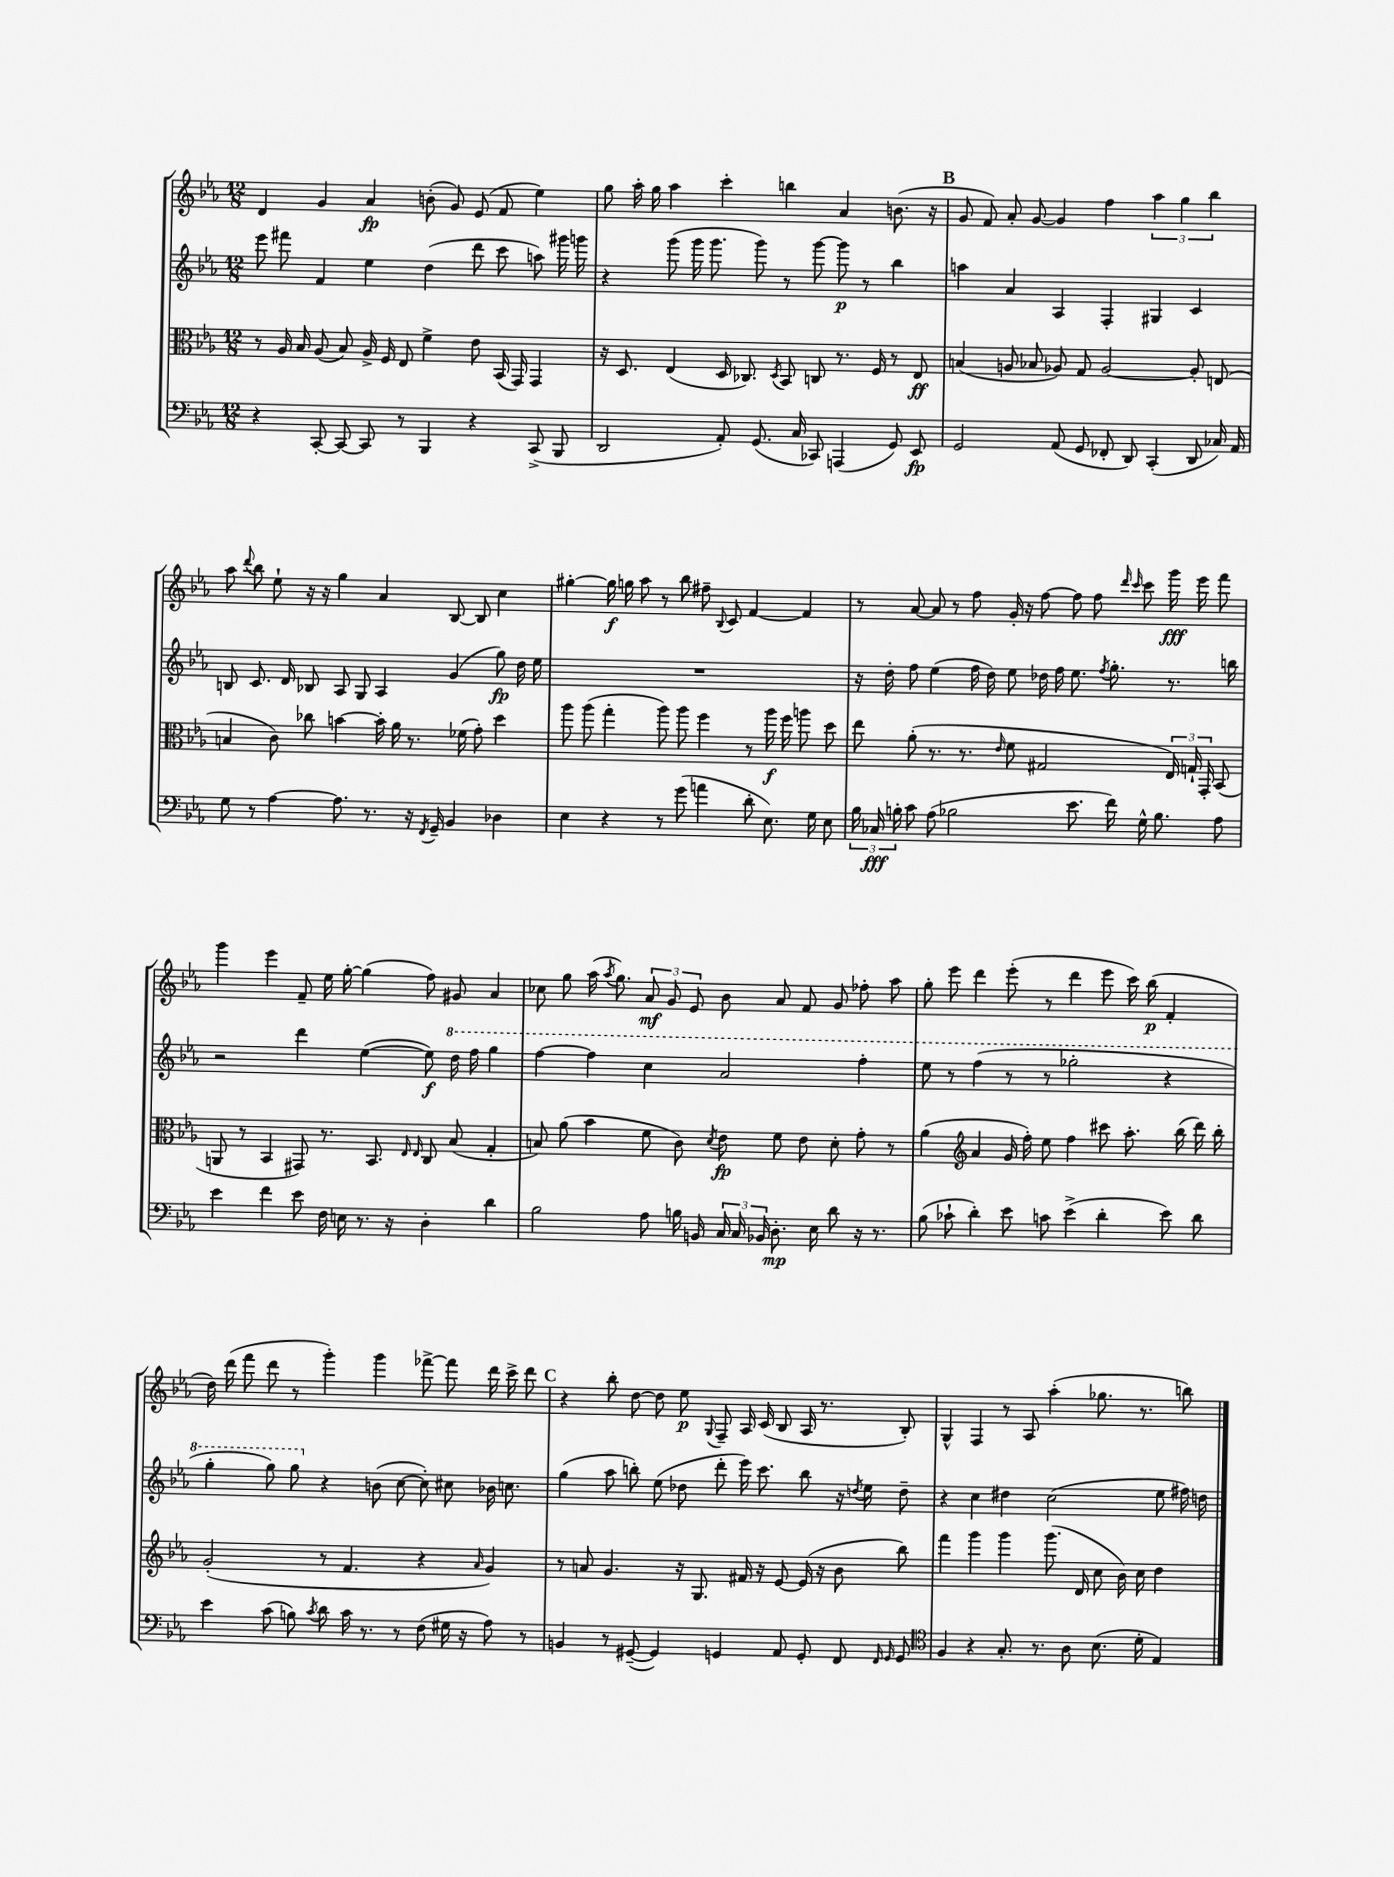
<<
\new StaffGroup <<
\new Staff = "s0" {
    \clef treble \key ees \major \numericTimeSignature \time 12/8
    \autoBeamOff d'4 g'4 aes'4\fp b'8-.( g'8) ees'8( f'8 ees''4) |
    g''8 aes''16-. g''16 aes''4 c'''4-. b''4 aes'4 b'8.( r16 |
    \mark \markup { \bold "B" } g'8 f'8) aes'8-. g'8~ g'4 f''4 \tuplet 3/2 { aes''4 g''4 bes''4 } |
    aes''8 \appoggiatura { d'''8 } bes''8 ees''8-! r16 r16 g''4 aes'4 bes8~ bes8 c''4 |
    gis''4~-. gis''16\f g''16 aes''8 r8 bes''8 fis''8-- \appoggiatura { bes8 } c'8 f'4~ f'4 |
    r8 aes'8~ aes'8 r8 f''8 g'16-. r16 f''8~ f''8 f''8 \grace { d'''16 c'''16 } c'''8 g'''16\fff ees'''16 f'''8 |
    g'''4 ees'''4 f'8-- ees''16 g''16~-. g''4( f''8) gis'8 aes'4 |
    ces''8 g''8 aes''16( \acciaccatura { aes''8 } g''8.) \tuplet 3/2 { aes'8\mf g'8 ees'8 } bes'8 aes'8 f'8 g'8 fes''8-. aes''8 |
    g''8-. ees'''8 d'''4 ees'''8-.( r8 d'''4 ees'''8 c'''16) bes''16\p( f'4-. |
    d''16) d'''16( f'''8 d'''8 r8 g'''4-.) g'''4 fes'''8~-> fes'''8 d'''16 c'''16-> d'''8 |
    \mark \markup { \bold "C" } r4 bes''8-. d''8~ d''8 ees''8\p \appoggiatura { g8 } f8-- aes16 c'16( bes8 aes16 r8. bes8-.) |
    g4-^ f4 r8 aes8 aes''4-.( ges''8. r8. b''8) \bar "|." |
}
\new Staff = "s1" {
    \clef treble \key ees \major \numericTimeSignature \time 12/8
    \autoBeamOff ees'''8 fis'''8 f'4 ees''4 d''4( d'''8 c'''8 a''8) gis'''16 g'''16 |
    r4 g'''8( g'''16 g'''8. g'''8) r8 g'''8~ g'''8\p r8 bes''4 |
    \mark \markup { \bold "B" } a''4 aes'4 aes4 f4-. gis4 c'4 |
    b8 c'8. d'16 bes8 aes8 g8 aes4 g'4( g''8\fp) d''16 ees''16 |
    R1. |
    r16 d''16-. f''8 ees''4( f''16 d''16) ees''8 des''16 f''16 ees''8. \acciaccatura { f''8 } g''8.-. r8. b''16 |
    r2 d'''4 ees''4~( ees''8\f) \ottava #1 d'''16 f'''16 g'''4 |
    f'''4~ f'''4 c'''4 aes''2 f'''4-. |
    ees'''8 r8 f'''4( r8 r8 ges'''2-. r4 |
    g'''4-. g'''8) g'''8 \ottava #0 r4 b'8( c''8~ c''8-.) cis''8 bes'16 c''8. |
    \mark \markup { \bold "C" } g''4( aes''8 b''8-.) ees''8( des''8 d'''8-. ees'''16) c'''8. b''8 r16 \acciaccatura { d''8 } ees''16 d''8-- |
    r4 c''4 dis''4 c''2( ees''8 fis''16) d''16 \bar "|." |
}
\new Staff = "s2" {
    \clef alto \key ees \major \numericTimeSignature \time 12/8
    \autoBeamOff r8 aes16 bes16 aes8( bes8) aes16-> f16 ees8 f'4-> ees'8 bes,16( g,16) g,4 |
    r16 d8. ees4( d16 ces8.) \acciaccatura { d8 } bes,8 c8 r8. f16 r8 ees8\ff |
    \mark \markup { \bold "B" } b4( a8 bes8 aes8) g8 aes2~ aes8-. e8( |
    b4 c'8) ces''8 b'4~ b'16-. aes'16 r8. fes'16( g'8-.) d''4 |
    aes''8 aes''8( g''4-. aes''8) aes''8 f''4 r8 aes''16\f f''16 a''8 d''8 |
    ees''8 aes'8-.( r8. r8. \grace { ees'16 } f'8 gis2 \tuplet 3/2 { ees16) g16-! g,16-. } bes,8( |
    a,8 r8 bes,4 gis,8) r8. bes,8. \grace { ees16 ees16 } c8 bes8( g4-. |
    b8) aes'8( bes'4 f'8 c'8) \acciaccatura { d'8 } ees'8\fp f'8 ees'8 d'8-. g'8-. r8 |
    aes'4( \clef treble aes'4 g'16 f''16-.) ees''8 f''4 cis'''8 aes''8.-. bes''16( d'''16) bes''16-. |
    g'2-.( r8 f'4. r4 \grace { aes'16 } g'4) |
    \mark \markup { \bold "C" } r8 a'8 g'4. r16 g8. fis'16 r16 ees'8~ ees'16( r16 bes'8 bes''8) |
    f'''4 g'''4 g'''4 g'''8.( d'16 c''8 bes'16) c''16 d''4 \bar "|." |
}
\new Staff = "s3" {
    \clef bass \key ees \major \numericTimeSignature \time 12/8
    \autoBeamOff r4 c,8~-. c,8~ c,8 r8 bes,,4 r4 c,8->( bes,,8 |
    d,2 aes,8-.) g,8.( c16 ces,8) a,,4( g,8) ees,8\fp |
    \mark \markup { \bold "B" } g,2 aes,8( g,8 fes,8-. d,8) c,4-.( d,8 ces16) aes,16 |
    g8 r8 aes4~ aes8. r8. r16 \acciaccatura { f,8 } g,16-- bes,4 des4 |
    ees4 r4 r8 g'8( a'4 d'8-. ees8.) g16 ees8 |
    \tuplet 3/2 { bes16 ces16\fff b16-. } c'8 aes8( bes2 ees'8. f'16) g16-^ bes8. aes8 |
    ees'4 f'4 ees'8 f16 e16 r8. r16 d4-. d'4 |
    bes2 aes8 b16 b,16 \tuplet 3/2 { c16 c16 bes,16 } d8.-.\mp ees16 d'8 r16 r8. |
    bes8( ces'8-! d'4-.) ees'8 c'8 ees'4->( d'4-. ees'8) d'8 |
    ees'4 c'8( b8) \acciaccatura { c'8 } d'8 c'16 r8. r8 f8( gis16 r16 aes8) r8 |
    \mark \markup { \bold "C" } b,4 r8 gis,8~--( gis,4) g,4 aes,8 g,8-. f,8 \grace { f,16 g,16 } g,8 |
    \clef tenor f4 r4 g8.-. r8. aes8 bes8.( d'16-. ees4) \bar "|." |
}
>>
>>
\layout { \context { \Score \remove "Bar_number_engraver" } }
